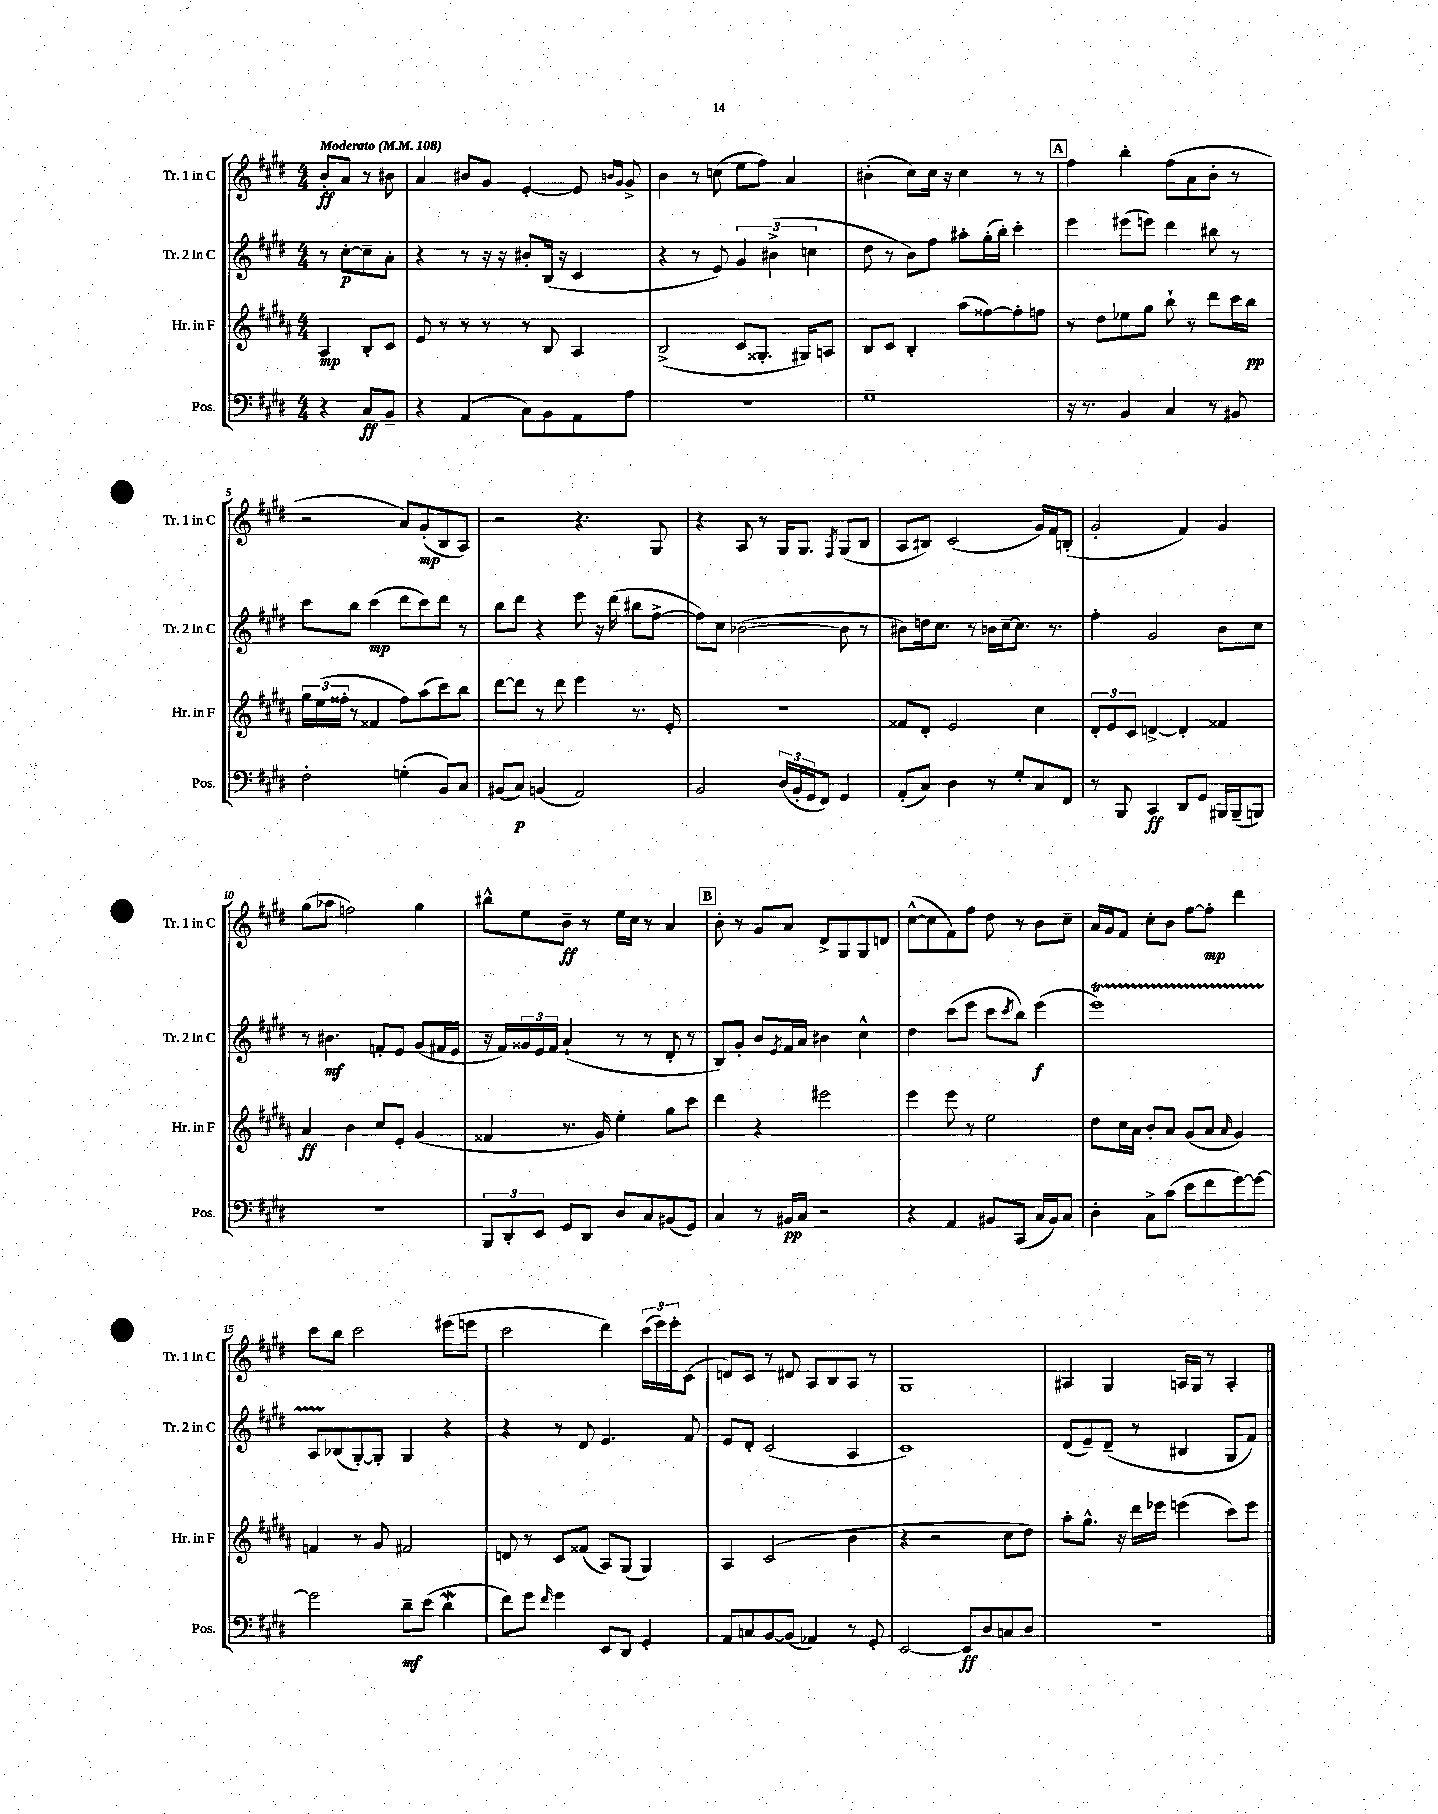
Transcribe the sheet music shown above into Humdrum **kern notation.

**kern	**kern	**kern	**kern
*staff4	*staff3	*staff2	*staff1
*clefF4	*clefG2	*clefG2	*clefG2
*k[f#c#g#d#]	*k[f#c#g#d#a#]	*k[f#c#g#d#]	*k[f#c#g#d#]
*M4/4	*M4/4	*M4/4	*M4/4
*MM108	*MM108	*MM108	*MM108
4r	4A#	8r	8b'
.	.	[8cc#'	8a
8C#	8B'	8cc#~]	8r
8BB~	8c#	8a'	8b#
=	=	=	=
4r	8e	4r	4a
.	8r	.	.
(4AA	8r	8r	8b#
.	8r	16r	8g#
.	.	16r	.
8C#)	8r	8b#'	[4e'
8BB	8B	(16B	.
.	.	16r	.
8AA	4A#	4c#	8e]
.	.	.	16qqb
.	.	.	16qqg#
8A	.	.	8g#^
=	=	=	=
1r	(2B^	4r	4b
.	.	8r	8r
.	.	8e)	(8cc
.	8c#	6g#	8ee
.	8.G##'	.	8ff#)
.	.	(6b#^	.
.	.	.	4a
.	16G#)	.	.
.	.	6cc	.
.	8A	.	.
=	=	=	=
1G#~	8B	8dd#	(4b#'
.	8c#	8r	.
.	4B'	8b)	8cc#)
.	.	8ff#	16cc#
.	.	.	16r
.	(8aa#	8aa#'	4cc#
.	[8ff##)	(16gg#'	.
.	.	16bb')	.
.	8ff##']	4ccc#'	8r
.	8ff	.	8r
=	=	=	=
16r	8r	4eee	4ff#
8.r	.	.	.
.	8dd#	.	.
4BB	8ee-	(8eee#	4bb'
.	8gg#	8eee)	.
4C#	8bb`	4ddd#	(8ff#
.	8r	.	8a
8r	8ddd#	8bb#	8b'
8BB#	16ccc#	8r	8r
.	16bb	.	.
=	=	=	=
2F#'	24gg#	8ccc#	2r
.	(24ee	.	.
.	24ff##'	.	.
.	8r	8bb	.
.	4f##	(4ccc#	.
(4G'	8ff##)	8ddd#	8a)
.	(8aa#	8ccc#)	(8g#'
8BB)	8ccc#)	8ddd#	8B
8C#	8bb	8r	8A)
=	=	=	=
(8BB#	[8ddd#	8bb	2r
8C#)	8ddd#]	8ddd#	.
(4BB	8r	4r	.
.	8ddd#	.	.
2AA)	4eee	8eee	4.r
.	.	16r	.
.	.	(16ddd#	.
.	8.r	8bb#	.
.	.	[8ff#^	8G#
.	16e'	.	.
=	=	=	=
2BB	1r	8ff#])	4r
.	.	8cc#	.
.	.	([2b-	8A
.	.	.	8r
(24D#	.	.	16G#
24BB'	.	.	.
.	.	.	8.G#
24GG#	.	.	.
8FF#)	.	.	.
.	.	.	8qF#
4GG#	.	8b-]	(8G#
.	.	8r	8B
=	=	=	=
(8AA'	8f##	8b#)	8A
8C#)	8d#'	16dd	8B#)
.	.	8.cc#	.
4D#	2e	.	(2c#
.	.	8r	.
8r	.	16b	.
.	.	[16cc#~	.
8G#'	.	8.cc#]	.
8C#	4cc#	.	16g#)
.	.	8.r	16f#
8FF#	.	.	(8B'
=	=	=	=
8r	12d#'	4ff#'	2g#'
.	12e	.	.
8BBB	.	.	.
.	12c#	.	.
4CC#	[4d^	2g#	.
8DD#	4d']	.	4f#)
8GG#	.	.	.
16BBB#	4f##	8b	4g#
(16BBB#~	.	.	.
8BBB)	.	8cc#	.
=	=	=	=
1r	4a#	8r	(8gg#
.	.	4.b#	8aa-
.	4b	.	2ff)
.	8cc#	8f'	.
.	8e'	8e	.
.	(4g#	(8g#	4gg#
.	.	16f#	.
.	.	16e	.
=	=	=	=
12BBB	4f##	16r	8bb#^^
.	.	16f#)	.
12DD#'	.	.	.
.	.	24g##	8ee
12EE	.	24e	.
.	.	24f#	.
8GG#	8.r	(4a`	8b~
8DD#	.	.	8r
.	16g#)	.	.
8D#	4ee'	8r	16ee
.	.	.	16cc#
8C#	.	8r	8r
(8BB#	8gg#	8d#'	4a
8GG#)	8ccc#	8r	.
=	=	=	=
4C#	4ddd#	8B)	8b'
.	.	8g#'	8r
8r	4r	8b	8g#
.	.	8qe	.
16BB#	.	16f#	8a
16C#	.	16a	.
2r	2eee#	4b#	8d#^
.	.	.	8G#
.	.	4cc#^^	8G#
.	.	.	8d
=	=	=	=
4r	4eee	4dd#	([8cc#^^
.	.	.	8cc#]
4AA	8eee	(8ccc#	8f#)
.	8r	8eee	8ff#
8BB#	2ee	8ccc#	8dd#
.	.	8qccc#	.
(8CC#	.	8bb)	8r
16C#	.	(4eee	8b
16BB#)	.	.	.
8C#	.	.	8cc#~
=	=	=	=
4D#'	8dd#	1eee)	16a
.	.	.	16g#
.	16cc#	.	8f#
.	16a#	.	.
8C#^	8b'	.	8cc#'
(8c#	8a#	.	8b
8e	(8g#	.	[8ff#
8f#	8a#	.	8ff#']
.	16qqa#	.	.
[8g#)	4g#)	.	4ddd#
8g#_	.	.	.
=	=	=	=
2g#]	4f	8A	8ccc#
.	.	(8B-	8bb
.	8r	[8G#')	2ccc#
.	8g#	8G#']	.
8d#~	2f#	4G#	.
(8e	.	.	.
4d#	.	4r	(8eee#
.	.	.	8eee
=	=	=	=
8f#)	8d	4r	2ccc#
8g#	8r	.	.
16qqf#	.	.	.
4g#	8c#	8r	.
.	(8f##	8d#	.
8EE	8A#)	4.e	4ddd#)
8DD#	(8G#	.	.
4GG#'	4G#)	.	(24ccc#
.	.	.	24eee)
.	.	.	24eee'
.	.	8f#	(8c#
=	=	=	=
8AA	4A#	8e	8d)
8C	.	8d#'	8c#
[8BB	(2c#	(2c#	8r
(8BB]	.	.	8d#
4AA-)	.	.	8A
.	.	.	8B
8r	4b	4A	8A
8GG#'	.	.	8r
=	=	=	=
[2EE	4r	1c#)	1G#
.	2r	.	.
8EE]	.	.	.
8D#	.	.	.
8C	8cc#	.	.
8D#	8dd#)	.	.
=	=	=	=
1r	8aa#'	(8d#	4A#
.	8.gg#^^	8e~)	.
.	.	(8d#~	4G#
.	16r	.	.
.	16ddd#	8r	.
.	16eee-	.	.
.	(4eee	4B#	16A
.	.	.	16G#
.	.	.	8r
.	8ccc#)	8G#	4A'
.	8eee	8f#)	.
==	==	==	==
*-	*-	*-	*-
